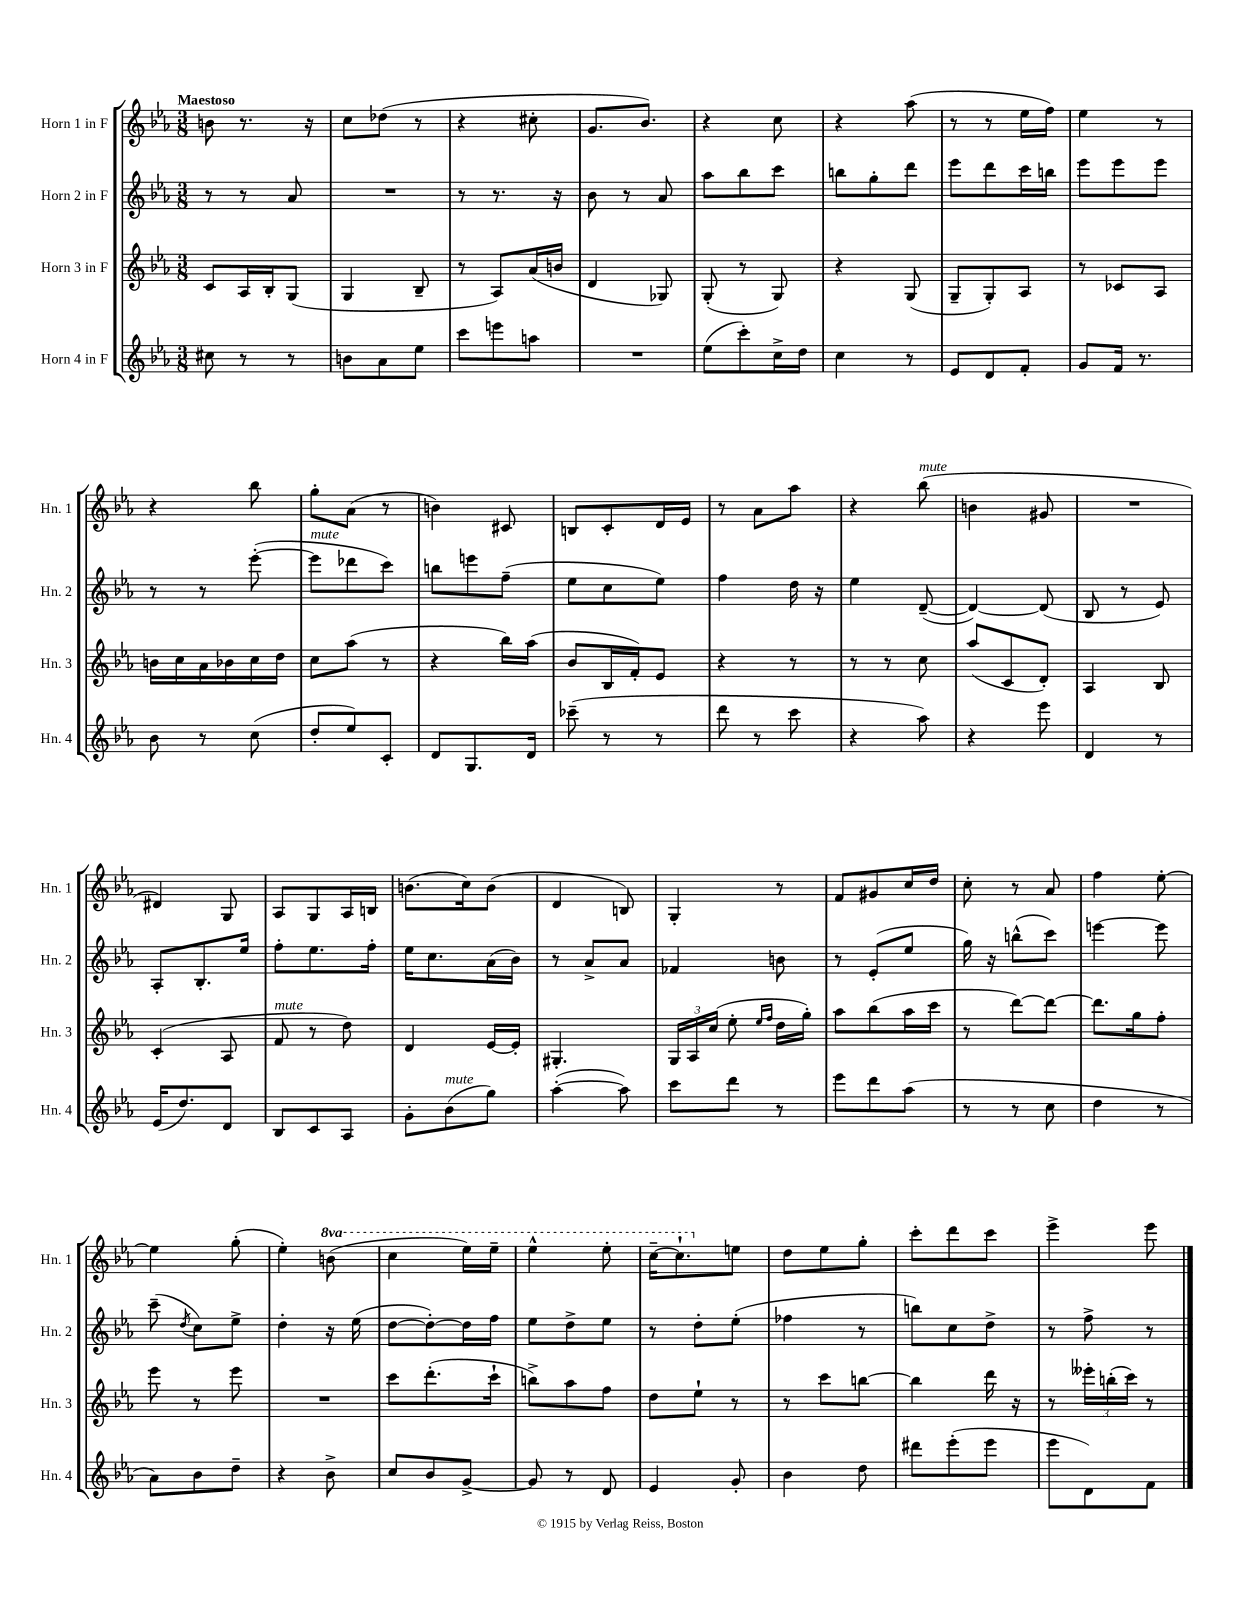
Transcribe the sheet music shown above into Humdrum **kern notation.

**kern	**kern	**kern	**kern
*staff4	*staff3	*staff2	*staff1
*clefG2	*clefG2	*clefG2	*clefG2
*k[b-e-a-]	*k[b-e-a-]	*k[b-e-a-]	*k[b-e-a-]
*M3/8	*M3/8	*M3/8	*M3/8
8cc#	8c	8r	8b
8r	16A-	8r	8.r
.	16B-'	.	.
8r	(8G	8a-	.
.	.	.	16r
=	=	=	=
8b	4G	4.r	8cc
8a-	.	.	(8dd-
8ee-	8B-~	.	8r
=	=	=	=
8ccc	8r	8r	4r
8eee	8A-)	8.r	.
8aa	(16a-	.	8cc#'
.	16b	16r	.
=	=	=	=
4.r	4d	8b-	8.g
.	.	8r	.
.	.	.	8.b-)
.	8G-)	8a-	.
=	=	=	=
(8ee-	(8G'	8aa-	4r
8ccc')	8r	8bb-	.
16cc^	8G)	8ccc	8cc
16dd	.	.	.
=	=	=	=
4cc	4r	8bb	4r
.	.	8gg'	.
8r	(8G	8ddd	(8aa-
=	=	=	=
8e-	8G~	8eee-	8r
8d	8G')	8ddd	8r
8f'	8A-	16ccc	16ee-
.	.	16bb	16ff)
=	=	=	=
8g	8r	8eee-	4ee-
16f	8c-	8eee-	.
8.r	.	.	.
.	8A-	8eee-	8r
=	=	=	=
8b-	16b	8r	4r
.	16cc	.	.
8r	16a-	8r	.
.	16b-	.	.
(8cc	16cc	([8eee-'	8bb-
.	16dd	.	.
=	=	=	=
8dd'	8cc	8eee-]	8gg'
8ee-)	(8aa-	8ddd-	(8a-
8c'	8r	8ccc)	8r
=	=	=	=
8d	4r	8bb	4b)
8.G	.	8eee	.
.	16bb-)	(8ff~	8c#
16d	(16aa-	.	.
=	=	=	=
(8ccc-~	8b-	8ee-	8B
8r	16B-	8cc	8c'
.	16f')	.	.
8r	8e-	8ee-)	16d
.	.	.	16e-
=	=	=	=
8ddd	4r	4ff	8r
8r	.	.	8a-
8ccc	8r	16dd	8aa-
.	.	16r	.
=	=	=	=
4r	8r	4ee-	4r
.	8r	.	.
8aa-)	8cc	([8d~	(8bb-
=	=	=	=
4r	(8aa-	4d_)	4b
.	8c	.	.
8eee-	8d')	(8d]	8g#
=	=	=	=
4d	4A-	8B-	4.r
.	.	8r	.
8r	8B-	8e-)	.
=	=	=	=
(16e-	(4c'	8A-'	4d#)
8.dd)	.	.	.
.	.	8.B-'	.
8d	8A-	.	8G
.	.	16ee-	.
=	=	=	=
8B-	8f	8ff'	8A-
8c	8r	8.ee-	8G
8A-	8dd)	.	16A-
.	.	16ff'	16B
=	=	=	=
8g'	4d	16ee-	(8.b
.	.	8.cc	.
(8b-	.	.	.
.	.	.	16cc)
8gg)	[16e-	(16a-	(8b
.	16e-']	16b-)	.
=	=	=	=
([4aa-'	4.G#'	8r	4d
.	.	8a-^	.
8aa-])	.	8a-	8B)
=	=	=	=
8ccc	24G	4f-	4G'
.	24A-	.	.
.	(24cc	.	.
8ddd	8ee-'	.	.
.	16qqee-	.	.
.	16qqff	.	.
8r	16dd	8b	8r
.	16gg')	.	.
=	=	=	=
8eee-	8aa-	8r	8f
8ddd	(8bb-	(8e-'	8g#
(8aa-	16aa-	8ee-	16cc
.	16ccc	.	16dd
=	=	=	=
8r	8r	16gg)	8cc'
.	.	16r	.
8r	[8ddd)	(8bb^^	8r
8cc	8ddd_	8ccc)	8a-
=	=	=	=
4dd	8.ddd]	[4eee	4ff
.	16gg	.	.
8r	8ff'	8eee]	[8ee-'
=	=	=	=
8a-)	8eee-	(8ccc~	4ee-]
.	.	8qdd	.
8b-	8r	8cc)	.
8dd~	8eee-	8ee-^	(8gg'
=	=	=	=
4r	4.r	4dd'	4ee-')
8b-^	.	16r	(8bb
.	.	(16ee-	.
=	=	=	=
8cc	8ccc	[8dd	4ccc
8b-	(8.ddd'	8dd'_)	.
[8g^	.	16dd]	16eee-)
.	16ccc`	16ff	16eee-~
=	=	=	=
8g]	8bb^)	8ee-	4eee-^^
8r	8aa-	8dd^	.
8d	8ff	8ee-	8eee-'
=	=	=	=
4e-	8dd	8r	[16ccc~
.	.	.	8.ccc`]
.	8ee-`	8dd'	.
8g'	8r	(8ee-'	8ee
=	=	=	=
4b-	8r	4ff-	8dd
.	8ccc	.	8ee-
8dd	[8bb	8r	8gg'
=	=	=	=
8ddd#	4bb]	8bb)	8ccc'
(8eee-'	.	8cc	8ddd
8eee-	16ddd	8dd^	8ccc
.	16r	.	.
=	=	=	=
8eee-	8r	8r	4eee-^
8d)	24eee--'	8ff^	.
.	(24bb'	.	.
.	24ccc)	.	.
8f	8r	8r	8eee-
==	==	==	==
*-	*-	*-	*-
